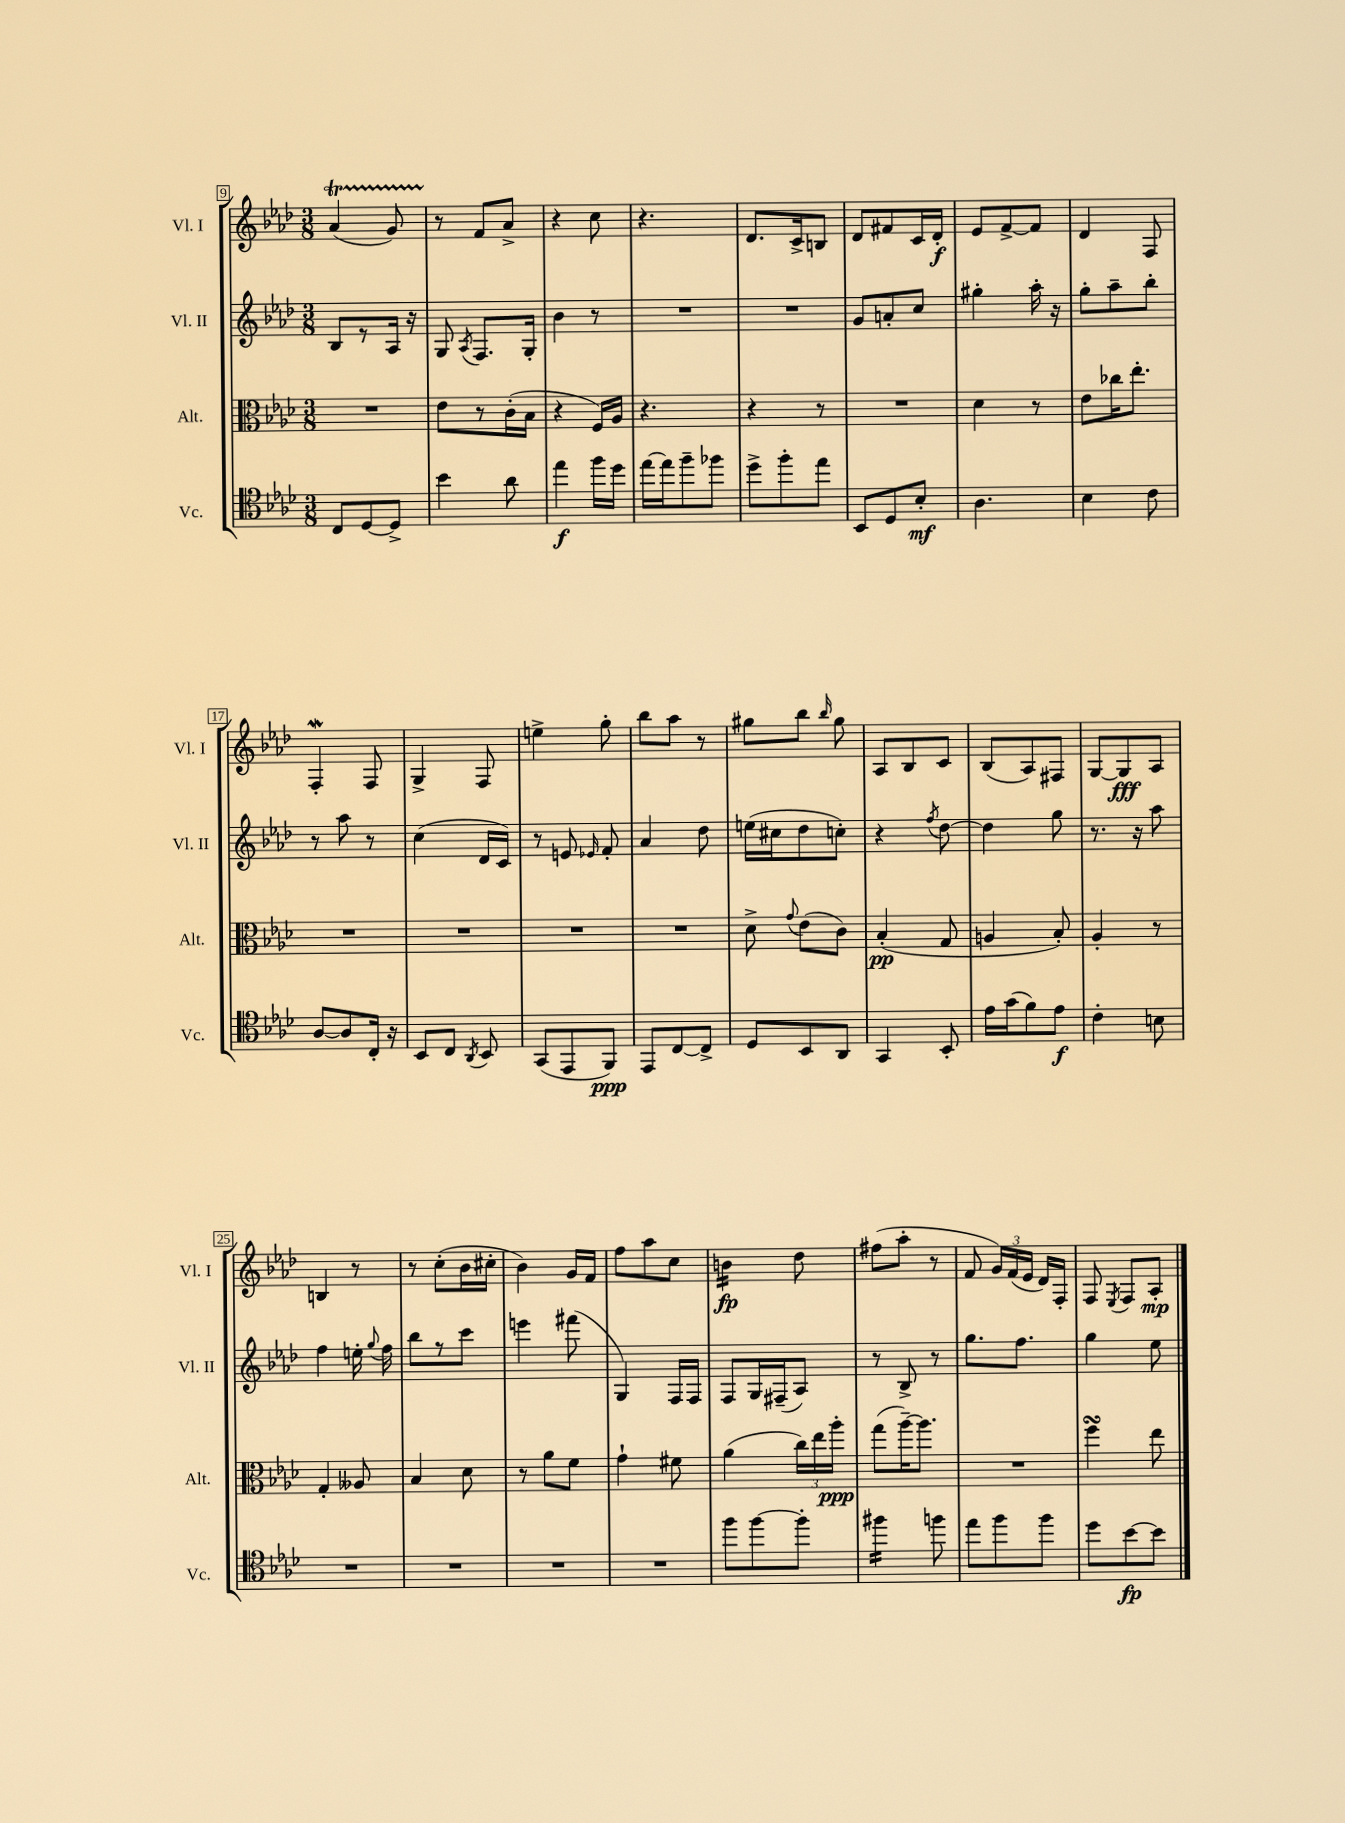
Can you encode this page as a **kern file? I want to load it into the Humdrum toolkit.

**kern	**kern	**kern	**kern
*staff4	*staff3	*staff2	*staff1
*clefC4	*clefC3	*clefG2	*clefG2
*k[b-e-a-d-]	*k[b-e-a-d-]	*k[b-e-a-d-]	*k[b-e-a-d-]
*M3/8	*M3/8	*M3/8	*M3/8
8C	4.r	8B-	(4a-
[8D-	.	8r	.
8D-^]	.	16A-	8g)
.	.	16r	.
=	=	=	=
4b-	8e-	8G	8r
.	.	8qA-	.
.	8r	8.F	8f
8a-	(16c'	.	8a-^
.	16B-	16G'	.
=	=	=	=
4ee-	4r	4b-	4r
16ff	16F)	8r	8cc
16dd-	16A-	.	.
=	=	=	=
[16ee-	4.r	4.r	4.r
16ee-]	.	.	.
8ff~	.	.	.
8ff-	.	.	.
=	=	=	=
8dd-^	4r	4.r	8.d-
8ff'	.	.	.
.	.	.	16c^
8ee-	8r	.	8B
=	=	=	=
8BB-	4.r	8g	8d-
8D-	.	8a'	8f#
8B-'	.	8cc	16c
.	.	.	16d-'
=	=	=	=
4.A-	4d-	4gg#'	8e-
.	.	.	[8f^
.	8r	16aa-'	8f]
.	.	16r	.
=	=	=	=
4B-	8e-	8gg'	4d-
.	16cc-	8aa-~	.
.	8.ee-'	.	.
8c	.	8bb-'	8F
=	=	=	=
[8A-	4.r	8r	4F'
8A-]	.	8aa-	.
16C'	.	8r	8F
16r	.	.	.
=	=	=	=
8BB-	4.r	(4cc	4G^
8C	.	.	.
8qAA-	.	.	.
8BB-	.	16d-	8F
.	.	16c)	.
=	=	=	=
(8GG	4.r	8r	4ee^
8EE-	.	8e	.
.	.	16qqe-	.
8FF)	.	8f'	8gg'
=	=	=	=
8EE-	4.r	4a-	8bb-
[8C	.	.	8aa-
8C^]	.	8dd-	8r
=	=	=	=
8D-	8d-^	(16ee	8gg#
.	.	16cc#	.
.	8qqg	.	.
8BB-	(8e-	8dd-	8bb-
.	.	.	16qqbb-
8AA-	8c)	8cc')	8gg#
=	=	=	=
4GG	(4B-'	4r	8A-
.	.	.	8B-
.	.	8qff	.
8BB-'	8G	[8dd-	8c
=	=	=	=
16e-	4A	4dd-]	(8B-
(16g	.	.	.
8f)	.	.	8A-)
8e-	8B-')	8gg	8F#
=	=	=	=
4c'	4A-'	8.r	[8G
.	.	.	8G]
.	.	16r	.
8B	8r	8aa-	8A-
=	=	=	=
4.r	4G'	4ff	4B
.	8A--	16ee'	8r
.	.	8qqgg	.
.	.	16ff	.
=	=	=	=
4.r	4B-	8bb-	8r
.	.	8r	(8cc'
.	8d-	8ccc	16b-
.	.	.	16cc#'
=	=	=	=
4.r	8r	4eee	4b-)
.	8a-	.	.
.	8f	(8fff#	16g
.	.	.	16f
=	=	=	=
4.r	4g`	4G)	8ff
.	.	.	8aa-
.	8f#	16F	8cc
.	.	16F	.
=	=	=	=
8ff	(4a-	8F	4b
[8ff	.	16G	.
.	.	(16F#~	.
8ff']	24cc)	8A-)	8dd-
.	24ee-	.	.
.	24aa-'	.	.
=	=	=	=
4ff#	(8gg	8r	(8ff#
.	[16aa-~)	8B-^	8aa-'
.	8.aa-]	.	.
8ff	.	8r	8r
=	=	=	=
8ee-	4.r	8.gg	8f
8ff	.	.	24g)
.	.	.	(24f
.	.	8.ff	.
.	.	.	24e-
8ff	.	.	16d-)
.	.	.	16F'
=	=	=	=
8dd-	4ff	4gg	8F
.	.	.	8qE-
[8b-	.	.	8F
8b-]	8ee-	8ee-	8A-'
==	==	==	==
*-	*-	*-	*-
